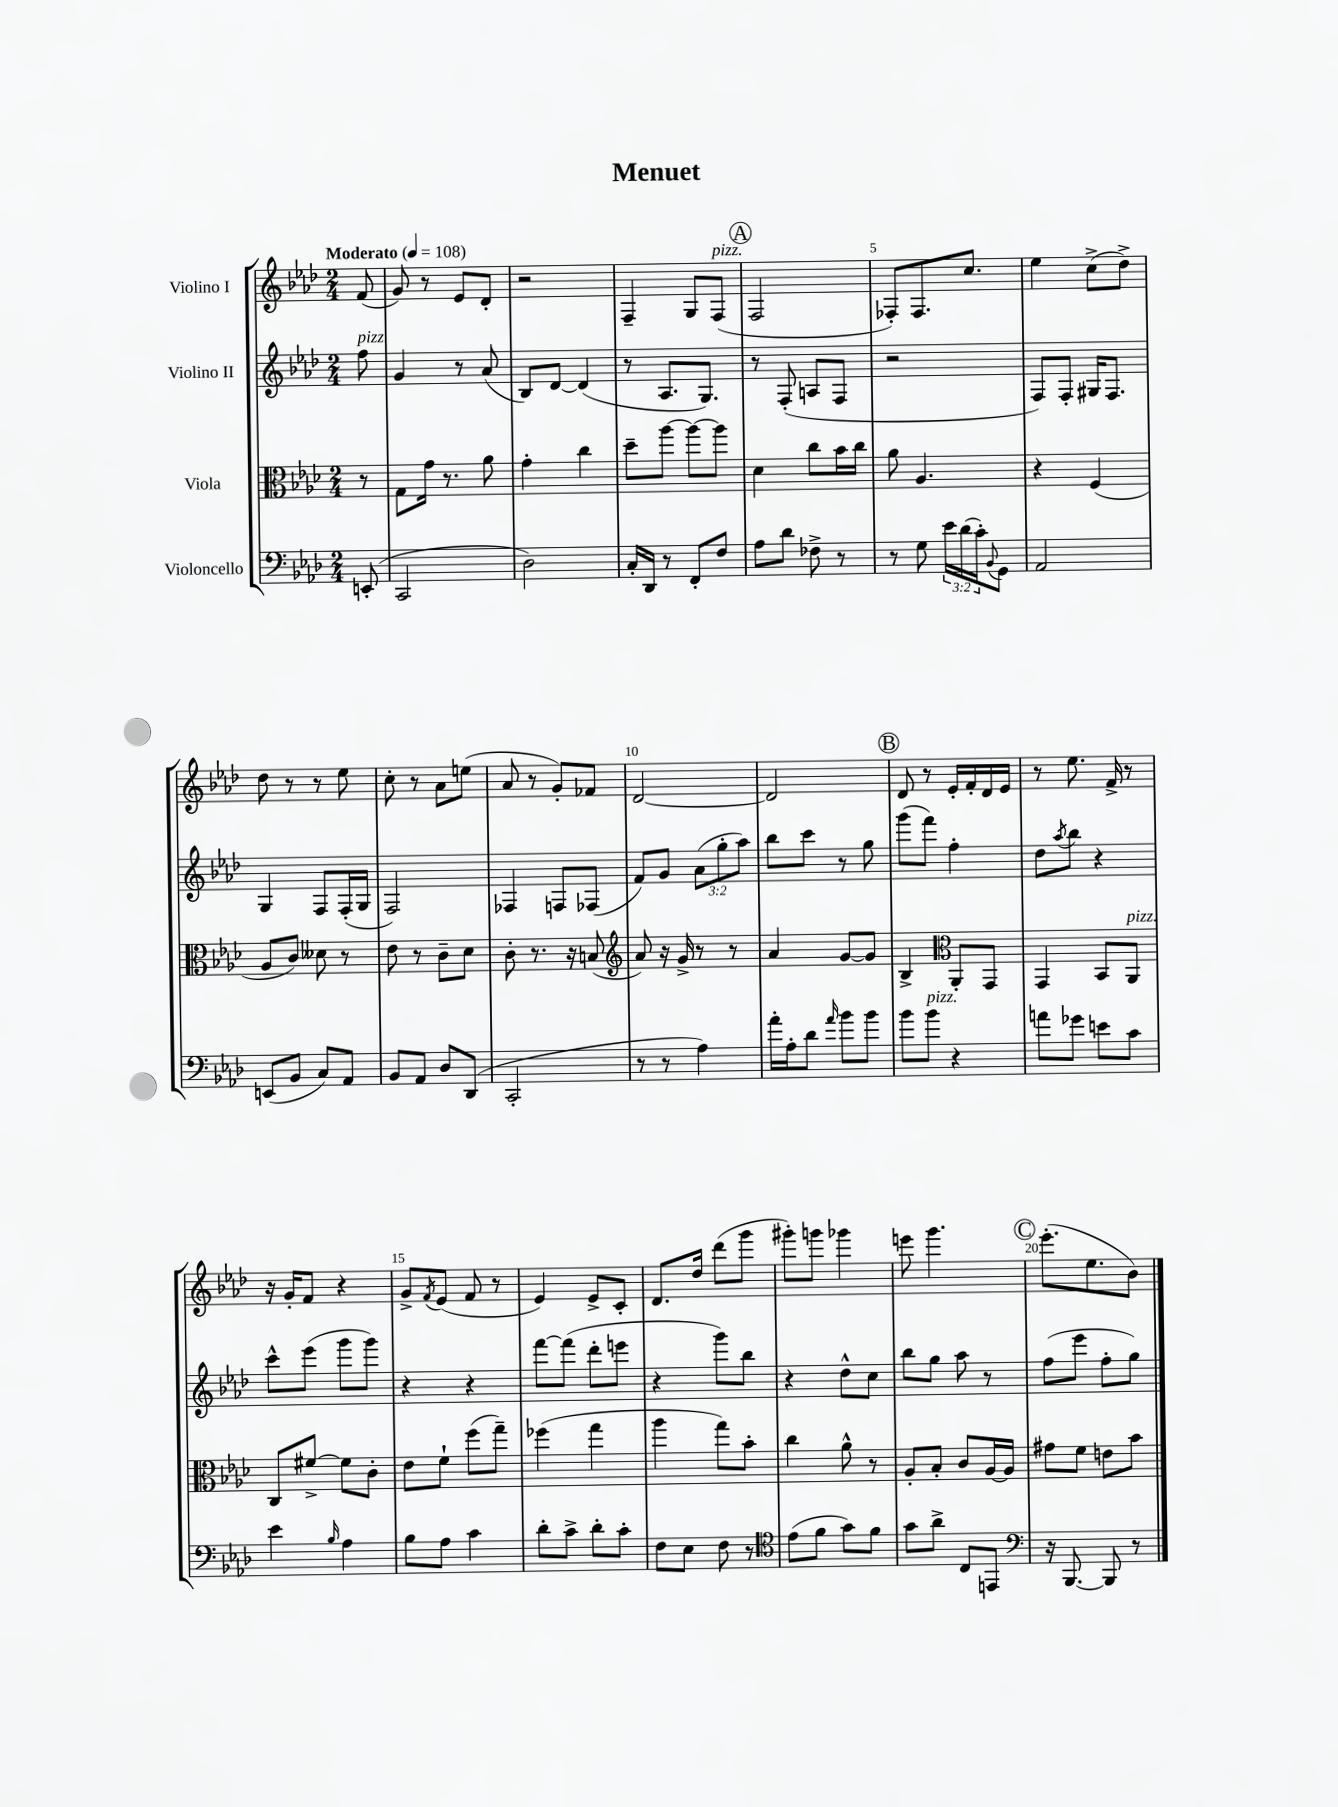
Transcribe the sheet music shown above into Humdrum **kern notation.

**kern	**kern	**kern	**kern
*staff4	*staff3	*staff2	*staff1
*clefF4	*clefC3	*clefG2	*clefG2
*k[b-e-a-d-]	*k[b-e-a-d-]	*k[b-e-a-d-]	*k[b-e-a-d-]
*M2/4	*M2/4	*M2/4	*M2/4
*MM108	*MM108	*MM108	*MM108
(8EE'/	8r	8ff\	(8f/
=	=	=	=
2CC/	8G\L	4g/	8g/)
.	16g\Jk	.	8r
.	8.r	.	.
.	.	8r	8e-/L
.	8a-\	(8a-/	8d-'/J
=	=	=	=
2D-\)	4g'\	8B-/L)	2r
.	.	[8d-/J	.
.	4cc\	(4d-/]	.
=	=	=	=
16C'/LL	8dd-~\L	8r	4F~/
16DD-/JJ	.	.	.
8r	[8aa-\J	8.A-/L	.
8FF'/L	8aa-\_L	.	8G/L
.	.	8.G/J)	.
8F/J	8aa-\]J	.	(8F/J
=	=	=	=
8A-\L	4d-\	8r	2F/
8d-\J	.	(8F'/	.
8F-^\	8cc\L	8A/L	.
8r	16b-\L	8F/J	.
.	16cc\JJ	.	.
=	=	=	=
8r	8a-\	2r	8F-'/L)
8G\	4.A-/	.	8.F-/
24e-\LL	.	.	.
(24d-\	.	.	.
.	.	.	8.cc/J
24c'\J)	.	.	.
8qqBB-/	.	.	.
8GG\J	.	.	.
=	=	=	=
2AA-/	4r	8F/L)	4ee-\
.	.	8F'/J	.
.	(4F/	16G#/LK	(8cc^\L
.	.	8.F/J	.
.	.	.	8dd-^\J)
=	=	=	=
(8EE/L	8A-/L	4G/	8dd-\
8BB-/J	8c/J)	.	8r
8C/L)	8d--\	8F/L	8r
8AA-/J	8r	(16F'/L	8ee-\
.	.	16G/JJ	.
=	=	=	=
8BB-/L	8e-\	2F/)	8cc'\
8AA-/J	8r	.	8r
8D-/L	8c~\L	.	8a-\L
(8DD-/J	8d-\J	.	(8ee\J
=	=	=	=
2CC'/	8c'\	4F-/	8a-/
.	8.r	.	8r
.	.	8F/L	8g'/L)
.	16r	.	.
.	(8B/	(8F-/J	8f-/J
=	=	=	=
*	*clefG2	*	*
8r	8a-/)	8f/L)	[2d-/
8r	16r	8g/J	.
.	16g^/	.	.
4A-\)	8r	(12a-\L	.
.	.	12gg'\	.
.	8r	.	.
.	.	12aa-\J)	.
=	=	=	=
16a-'\LL	4a-/	8bb-\L	2d-/]
16A-'\J	.	.	.
8d-\J	.	8ccc\J	.
16qqa-/	.	.	.
8b-\L	[8g/L	8r	.
8b-\J	8g/]J	8gg\	.
=	=	=	=
8b-\L	4B-^/	(8ggg\L	8d-/
8b-\J	.	8fff\J)	8r
*	*clefC3	*	*
4r	8AA-'/L	4ff'\	16e-'/LL
.	.	.	16f'/
.	8GG/J	.	16d-/
.	.	.	16e-/JJ
=	=	=	=
8a\L	4GG/	8dd-\L	8r
.	.	8qaa-/	.
8g-\J	.	8bb-\J	8.ee-\
8e\L	8BB-/L	4r	.
.	.	.	16f^/
8c\J	8AA-/J	.	8r
=	=	=	=
4e-\	8C/L	8ccc^^\L	16r
.	.	.	16g'/LK
.	[8f#^/J	(8eee-\J	8f/J
16qqB-/	.	.	.
4A-\	8f#\]L	8ggg\L	4r
.	8c'\J	8ggg\J)	.
=	=	=	=
8B-\L	8e-\L	4r	8g^/L
.	.	.	8qf/
8A-\J	8f`\J	.	(8e-/J
4c\	(8ff\L	4r	8f/
.	8gg~\J)	.	8r
=	=	=	=
8d-'\L	(4ff-\	[8fff\L	4e-/)
8c^\J	.	(8fff\]J	.
8d-'\L	4gg\	8ddd-'\L	8e-^/L
8c'\J	.	8eee\J	8c'/J
=	=	=	=
8F\L	4aa-\	4r	8.d-/L
8E-\J	.	.	.
.	.	.	16dd-/Jk
8F\	8gg\L)	8ggg\L)	(8ddd-\L
8r	8b-'\J	8bb-\J	8ggg\J
=	=	=	=
*clefC4	*	*	*
(8e-\L	4cc\	4r	8ggg#'\L)
8f\J	.	.	8ggg\J
8g\L)	8a-^^\	8dd-^^\L	4ggg-\
8f\J	8r	8cc\J	.
=	=	=	=
8g\L	8A-'/L	8bb-\L	8eee\
8a-^\J	8B-'/J	8gg\J	4.ggg\
8C/L	8c/L	8aa-\	.
8EE/J	[16A-/L	8r	.
.	16A-/]JJ	.	.
=	=	=	=
*clefF4	*	*	*
16r	8g#\L	(8ff\L	(8.eee-'\L
[8.BBB-/	.	.	.
.	8f\J	8eee-\J	.
.	.	.	8.ee-\
8BBB-/]	8e\L	8ff'\L	.
8r	8b-\J	8gg\J)	8b-\J)
==	==	==	==
*-	*-	*-	*-
